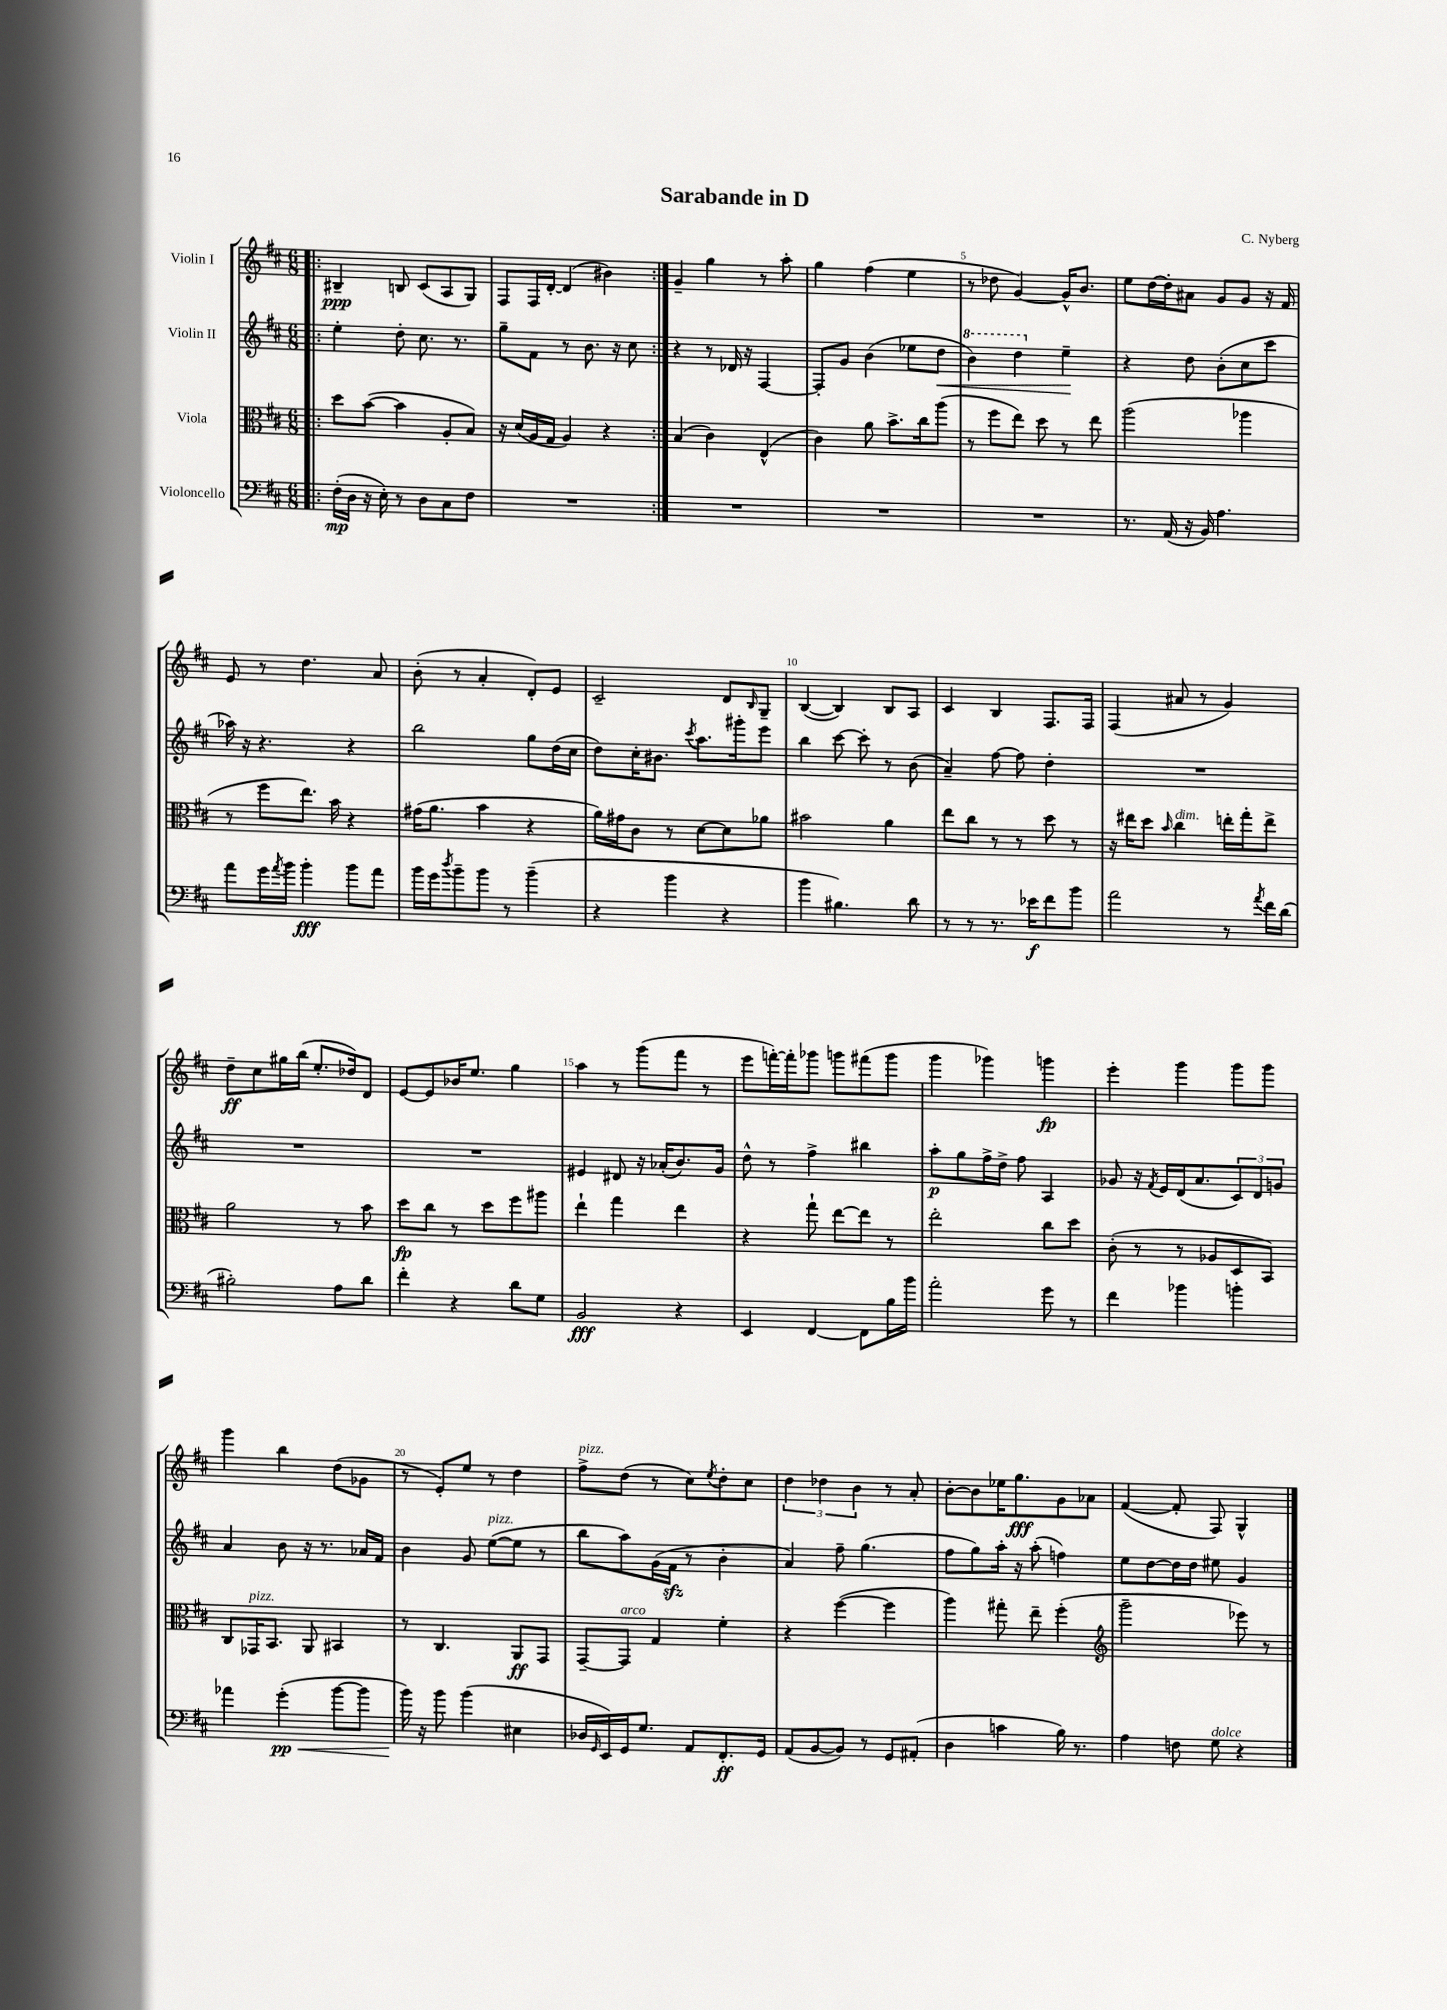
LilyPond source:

\header { title = "Sarabande in D" composer = "C. Nyberg" }
<<
\new StaffGroup <<
\new Staff = "s0" \with { instrumentName = "Violin I" } {
    \clef treble \key d \major \numericTimeSignature \time 6/8
    \repeat volta 2 { \bar ".|:" bis4--\ppp b8 cis'8( a8 g8) |
    fis8 fis16 d'16~-. d'4( bis'4) | }
    g'4-- g''4 r8 a''8-. |
    g''4 fis''4( e''4 |
    r8 des''8 g'4~) g'16-^ b'8. |
    e''8 d''16~ d''16-. ais'8 g'8 g'8 r16 fis'16 |
    e'8 r8 d''4. a'8 |
    b'8-.( r8 a'4-. d'8-.) e'8 |
    cis'2-- d'8 \grace { b16 } g8-- |
    b4~( b4) b8 a8 |
    cis'4 b4 fis8. fis16 |
    fis4( ais'8 r8 g'4) |
    d''8--\ff cis''8 gis''16 b''16( e''8.-. des''16) d'8 |
    e'8~ e'8 bes'16 e''8. g''4 |
    a''4 r8 g'''8( fis'''8 r8 |
    e'''8 f'''16~-.) f'''16-. ges'''8 g'''8 fis'''8( g'''8 |
    g'''4 ges'''4) g'''4\fp |
    e'''4-. g'''4 g'''8 g'''8 |
    g'''4 b''4 d''8( ges'8 |
    r8 e'8-.) e''8 r8 d''4 |
    fis''8->^\markup { \italic "pizz." } d''8( r8 cis''8) \acciaccatura { e''8 } d''8-. cis''8 |
    \tuplet 3/2 { d''4 des''4 b'4 } r8 a'8-. |
    b'8~-. b'8 ees''16 g''8.\fff g'8 aes'8 |
    fis'4~( fis'8-. fis8) g4-^ \bar "|." |
}
\new Staff = "s1" \with { instrumentName = "Violin II" } {
    \clef treble \key d \major \numericTimeSignature \time 6/8
    \repeat volta 2 { \bar ".|:" e''4-. d''8-. cis''8. r8. |
    g''8-- fis'8 r8 b'8. r16 cis''8 | }
    r4 r8 des'16 r16 fis4~ |
    fis8-. g'8 b'4( ees''8 d''8\< |
    \ottava #1 b''4) d'''4 \ottava #0 e''4--\! |
    r4 d''8 b'8-.( cis''8 cis'''8 |
    aes''16) r16 r4. r4 |
    b''2 g''8 d''16( cis''16 |
    d''8) cis''16-. bis'8. \acciaccatura { cis'''8 } a''8. gis'''16-. e'''8 |
    b''4 cis'''8~ cis'''8-. r8 b'8( |
    a'4--) fis''8~ fis''8 d''4-. |
    R2. |
    R2. |
    R2. |
    eis'4 dis'8 r16 aes'16-.( b'8.) g'16 |
    d''8-^ r8 fis''4-> bis''4 |
    a''8-.\p g''8 fis''16-> d''16-> fis''8 a4 |
    ges'8 r16 \acciaccatura { fis'8 } e'16 d'16( a'8. \tuplet 3/2 { cis'8) d'8 g'8 } |
    a'4 b'8 r16 r8. aes'16 fis'16 |
    b'4 g'8 e''8~^\markup { \italic "pizz." }( e''8 r8 |
    b''8 a''8) g'16( fis'16\sfz r8 b'4-. |
    a'4) fis''8-- g''4.( |
    fis''8 g''8) a''16-. r16 a''8-.( f''4) |
    e''8 d''8~ d''16 d''16 eis''8 g'4 \bar "|." |
}
\new Staff = "s2" \with { instrumentName = "Viola" } {
    \clef alto \key d \major \numericTimeSignature \time 6/8
    \repeat volta 2 { \bar ".|:" d''8 b'8~( b'4 a8-. b8) |
    r16 d'16( a16 g16 a4) r4 | }
    b4( cis'4) e4-^( |
    cis'4) a'8 b'8.-> cis''16 a''8( |
    r8 fis''8 e''8) d''8 r8 e''8 |
    a''2( aes''4 |
    r8 fis''8 e''8.) b'16 r4 |
    gis'16( a'8. b'4 r4 |
    a'16) gis'16 cis'8 r8 d'8~ d'8 aes'8 |
    bis'2 a'4 |
    e''8 cis''8 r8 r8 d''8 r8 |
    r16 eis''16 d''8 \grace { b'16 } cis''4^\markup { \italic "dim." } e''16-. g''16-. e''8-> |
    a'2 r8 b'8 |
    d''8\fp cis''8 r8 d''8 fis''8 ais''8 |
    e''4-! g''4 e''4 |
    r4 g''8-! e''8~ e''8 r8 |
    e''2-. cis''8 d''8 |
    cis'8-.( r8 r8 aes8 d8 b,8) |
    cis8 ges,16^\markup { \italic "pizz." } b,8. a,8 bis,4 |
    r8 cis4. a,8\ff g,8 |
    g,8~-- g,8^\markup { \italic "arco" } g4 fis'4-. |
    r4 fis''4~( fis''4 |
    a''4) gis''8-. e''8-- fis''4-.( |
    \clef treble g'''2-- ees'''8) r8 \bar "|." |
}
\new Staff = "s3" \with { instrumentName = "Violoncello" } {
    \clef bass \key d \major \numericTimeSignature \time 6/8
    \repeat volta 2 { \bar ".|:" fis16-.\mp( d16 r16 e16-.) r8 d8 cis8 fis8 |
    R2. | }
    R2. |
    R2. |
    R2. |
    r8. a,16( r16 b,16) a4. |
    a'8 g'16 \acciaccatura { a'8 } b'16 b'4-.\fff b'8 a'8 |
    b'16 g'16 \acciaccatura { d''8 } b'8-- b'8 r8 b'4--( |
    r4 b'4 r4 |
    b'4 bis4.) d'8 |
    r8 r8 r8. ees'16\f fis'8 b'8 |
    a'2 r8 \acciaccatura { a'8 } fis'16 d'16( |
    bis2-.) a8 d'8 |
    fis'4-. r4 d'8 g8 |
    b,2\fff r4 |
    e,4 fis,4~ fis,8 b16 b'16 |
    a'2-. g'8 r8 |
    fis'4 bes'4 b'4-. |
    aes'4 g'4-.\pp\<( b'8~ b'8 |
    b'16\!) r16 b'8 b'4( eis4 |
    des16 \grace { g,16 } e,16) g,16 g8. a,8 fis,8.-.\ff g,16 |
    a,8( b,8~ b,8) r8 g,8 ais,8-.( |
    d4 c'4 b16) r8. |
    a4 f8 g8^\markup { \italic "dolce" } r4 \bar "|." |
}
>>
>>
\layout { \context { \Score \override BarNumber.break-visibility = ##(#f #t #t) barNumberVisibility = #(every-nth-bar-number-visible 5) } }
